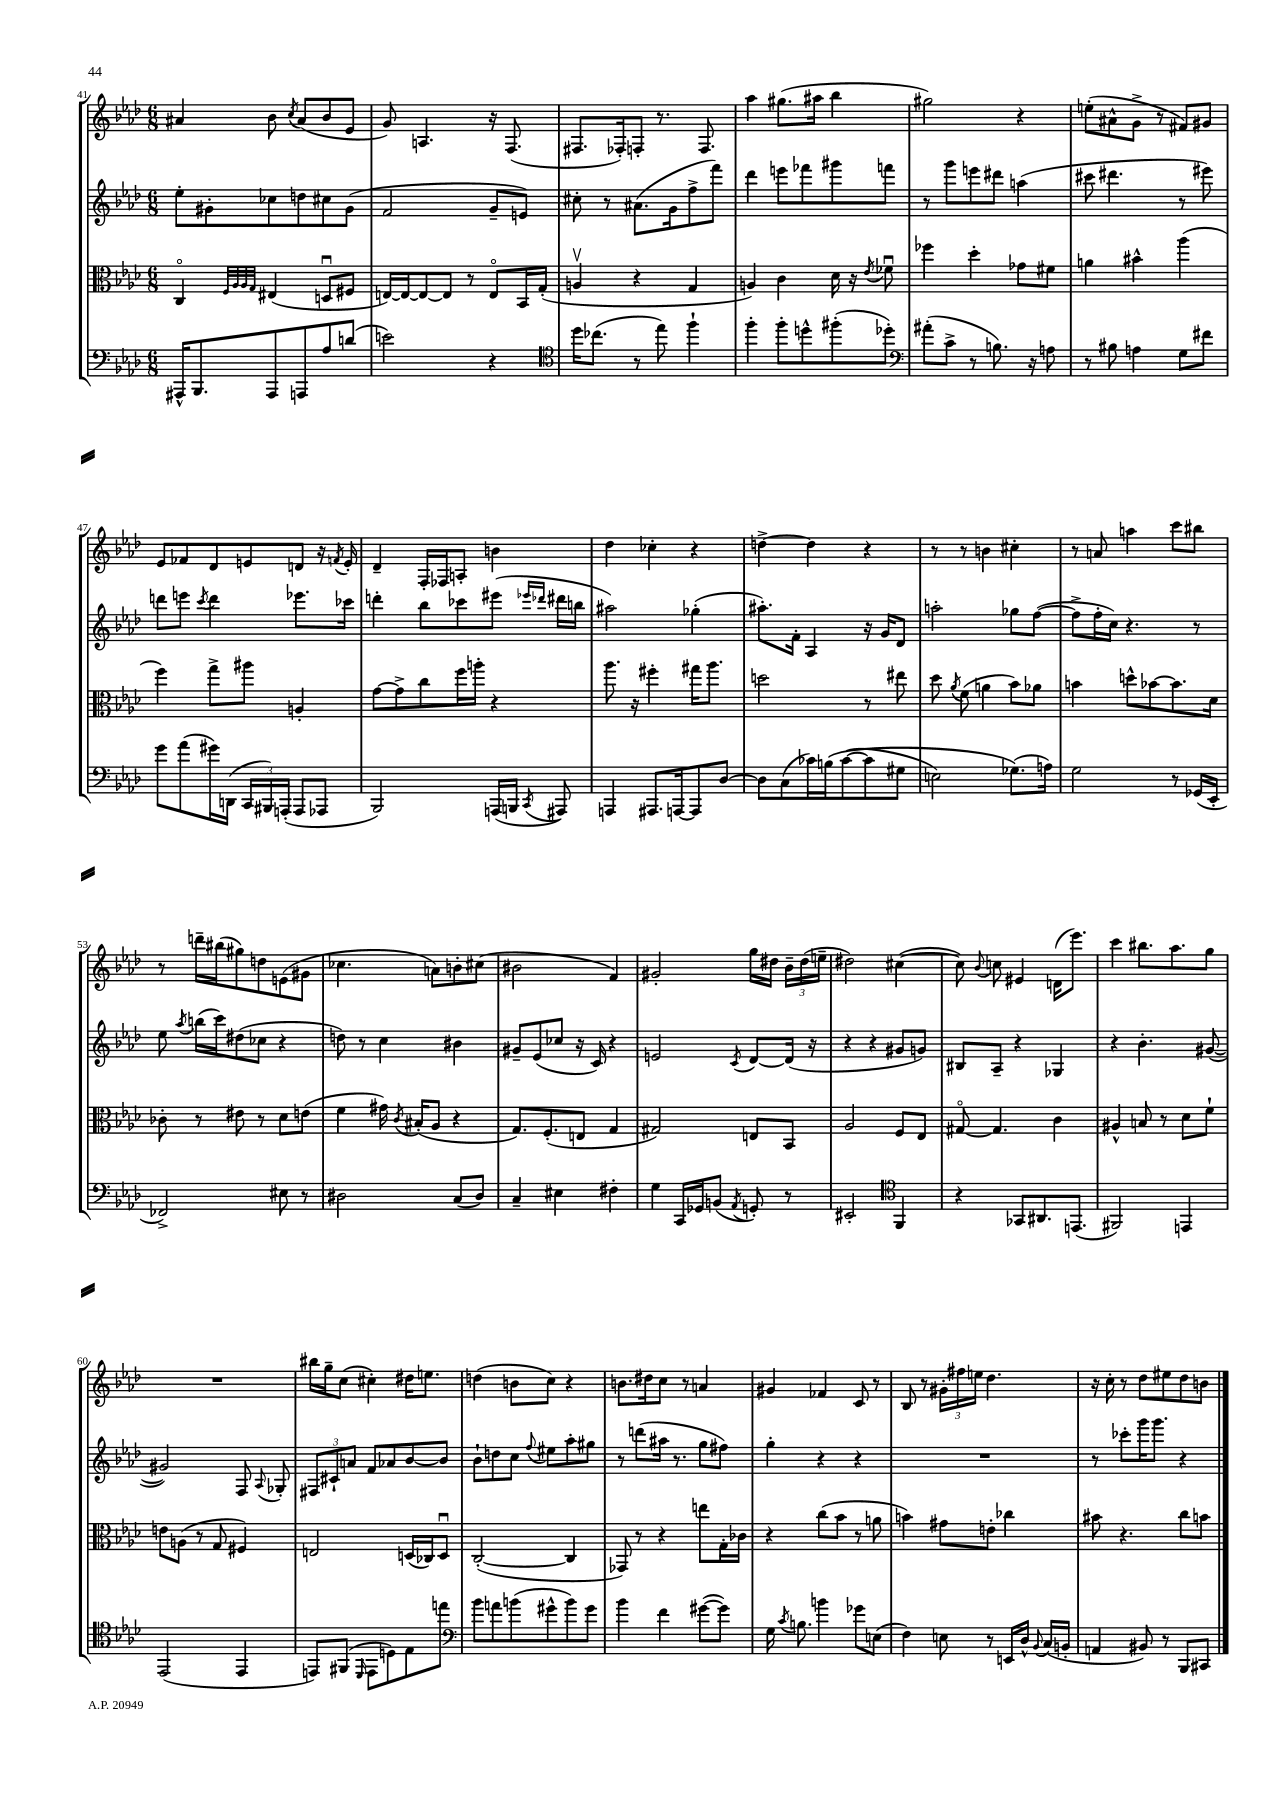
<<
\new StaffGroup <<
\new Staff = "s0" {
    \clef treble \key aes \major \numericTimeSignature \time 6/8
    \autoBeamOff ais'4 bes'8 \acciaccatura { c''8 } ais'8[( bes'8 ees'8] |
    g'8) a4. r16 f8.( |
    fis8.[ fes16-.) f8]-. r8. f8. |
    aes''4 gis''8.[( ais''16] bes''4 |
    gis''2) r4 |
    e''8[-.( ais'8-^ g'8]-> r8 fis'8[) gis'8] |
    ees'8[ fes'8 des'8 e'8 d'8] r16 \acciaccatura { f'8 } e'16-. |
    des'4-- f16[-. fes16 a8]-. b'4 |
    des''4 ces''4-. r4 |
    d''4~-> d''4 r4 |
    r8 r8 b'4 cis''4-. |
    r8 a'8 a''4 c'''8[ bis''8] |
    r8 d'''16[-- bis''16( gis''8) d''8 e'8( gis'8] |
    ces''4. a'8[) b'8-. cis''8]( |
    bis'2 f'4) |
    gis'2-. g''16[ dis''16] \tuplet 3/2 { bes'16[-- dis''16( e''16]-- } |
    dis''2) cis''4~( |
    cis''8) \appoggiatura { bes'8 } c''8 eis'4 d'16[( ees'''8.]) |
    c'''4 bis''8.[ aes''8. g''8] |
    R2. |
    bis''16[ g''16-- c''8]( cis''4-.) dis''16[ e''8.] |
    d''4( b'8[ c''8]) r4 |
    b'8.[ dis''16 c''8] r8 a'4 |
    gis'4 fes'4 c'8 r8 |
    bes8 r8 \tuplet 3/2 { gis'16[-. fis''16 e''16] } des''4. |
    r16 c''16-. r8 des''8[ eis''8 des''8 b'8] \bar "|." |
}
\new Staff = "s1" {
    \clef treble \key aes \major \numericTimeSignature \time 6/8
    \autoBeamOff ees''8[-. gis'8-. ces''8 d''8 cis''8 gis'8]( |
    f'2 g'8[-- e'8]) |
    cis''8-. r8 ais'8.[( g'16 f''8-> f'''8]) |
    des'''4 e'''8[ fes'''8 gis'''8 f'''8] |
    r8 g'''8[ e'''8 dis'''8] a''4( |
    cis'''8 dis'''4. r8 eis'''8) |
    d'''8[ e'''8] \acciaccatura { c'''8 } d'''4 ees'''8.[ ces'''16] |
    d'''4-. bes''8[ ces'''8 eis'''8]( \grace { ees'''16[ des'''16] } dis'''16[ b''16] |
    ais''2) ges''4-.( |
    ais''8.[-.) f'16]-. aes4 r16 g'16[ des'8] |
    a''2-. ges''8[ f''8]~( |
    f''8[-> f''16-. c''16]) r4. r8 |
    ees''8 \acciaccatura { aes''8 } b''16[( c'''16) dis''8( ces''8] r4 |
    d''8) r8 c''4 bis'4 |
    gis'8[-- ees'8( ces''8] r16 c'16) r4 |
    e'2 \acciaccatura { c'8 } des'8[~ des'16]( r16 |
    r4 r4 gis'8[ g'8]) |
    bis8[ aes8]-- r4 ges4 |
    r4 bes'4.-. gis'8~( |
    gis'2) f8 \appoggiatura { aes8 } ges8-. |
    \tuplet 3/2 { fis8[ cis'8-! a'8] } f'8[ aes'8 bes'8~ bes'8] |
    bes'8[-! d''8 c''8] \appoggiatura { f''8 } eis''8[ aes''8-. gis''8] |
    r8 d'''8[( ais''16] r8. g''8[ fis''8]) |
    g''4-. r4 r4 |
    R2. |
    r8 ces'''8[-. g'''16 g'''8.] r4 \bar "|." |
}
\new Staff = "s2" {
    \clef alto \key aes \major \numericTimeSignature \time 6/8
    \autoBeamOff c4\flageolet \grace { f32[ aes32 aes32 g32] } eis4( d8[\downbow fis8] |
    e16[~) e16~ e8~ e8] r8 e8[\flageolet bes,16 g16]-.( |
    a4\upbow r4 g4 |
    a4) c'4 des'16 r16 \acciaccatura { ees'8 } fes'8\downbow |
    fes''4 des''4-. ges'8[ fis'8] |
    a'4 bis'4-^ aes''4( |
    f''4) g''8[-> ais''8] a4-. |
    g'8[~ g'8-> c''8 f''16 a''16]-. r4 |
    aes''8. r16 fis''4-. gis''16[ aes''8.] |
    d''2 r8 eis''8 |
    des''8 \acciaccatura { aes'8 } f'8( a'4 bes'8[) aes'8] |
    b'4 d''8[-^ bes'8~ bes'8. des'16] |
    ces'8-. r8 eis'8 r8 des'8[ e'8]( |
    f'4 gis'16) \acciaccatura { c'8 } bis16[-.( aes8] r4 |
    g8.[) f8.-.( e8] g4 |
    gis2) e8[ bes,8] |
    aes2 f8[ ees8] |
    gis8~\flageolet gis4. c'4 |
    ais4-^ b8 r8 des'8[ f'8]-! |
    e'8[ a8]( r8 g8 fis4) |
    e2 d16[( ces16) d8]\downbow |
    c2~-.( c4 |
    ges,8) r8 r4 e''8[ g16-. ces'16] |
    r4 c''8[( bes'8] r8 a'8 |
    b'4) gis'8[ e'8]-. ces''4 |
    bis'8 r4. c''8[ b'8] \bar "|." |
}
\new Staff = "s3" {
    \clef bass \key aes \major \numericTimeSignature \time 6/8
    \autoBeamOff ais,,16[-^ bes,,8. ais,,8 a,,8 aes8 d'8]( |
    e'2) r4 |
    \clef tenor des''16[ ces''8.]( r8 ees''8) f''4-! |
    f''4-. f''8[-. d''8-^ fis''8-.( des''8]-.) |
    \clef bass ais'8[-.( c'8]-> r8 b8.) r16 a8 |
    r8 bis8 a4 g8[ fis'8] |
    g'8[ aes'8( gis'16) d,16]( \tuplet 3/2 { c,16[ bis,,16) a,,16]-.( } a,,8[ aes,,8] |
    bes,,2) a,,16[( b,,16] \acciaccatura { c,8 } ais,,8) |
    a,,4 ais,,8.[ a,,16~ a,,8 des8]~ |
    des8[ c8( ces'16) b16\( ces'8~( ces'8 gis8] |
    e2) ges8.[(\) a16]) |
    g2 r8 ges,16[( ees,16]-. |
    fes,2->) eis8 r8 |
    dis2 c8[( dis8]) |
    c4-- eis4 fis4-. |
    g4 c,16[ ges,16 b,8]( \acciaccatura { aes,8 } g,8-.) r8 |
    eis,2-. \clef tenor f,4 |
    r4 ges,8[ ais,8. e,8.]( |
    fis,2) e,4 |
    ees,2( ees,4 |
    e,8[) fis,8]( \grace { des,16 } e,8[ d8) ees8 e''8] |
    \clef bass bes'8[ a'8 b'8( gis'8-^ b'8) gis'8] |
    bes'4 f'4 gis'8[~( gis'8]) |
    g16 \acciaccatura { c'8 } b8. b'4 ges'8[ e8]( |
    f4) e8 r8 e,16[ des16]-^ \appoggiatura { bes,8 } c16[( b,16]-. |
    a,4 bis,8) r8 bes,,8[ cis,8] \bar "|." |
}
>>
>>
\layout { \context { \Score currentBarNumber = #41 } }
